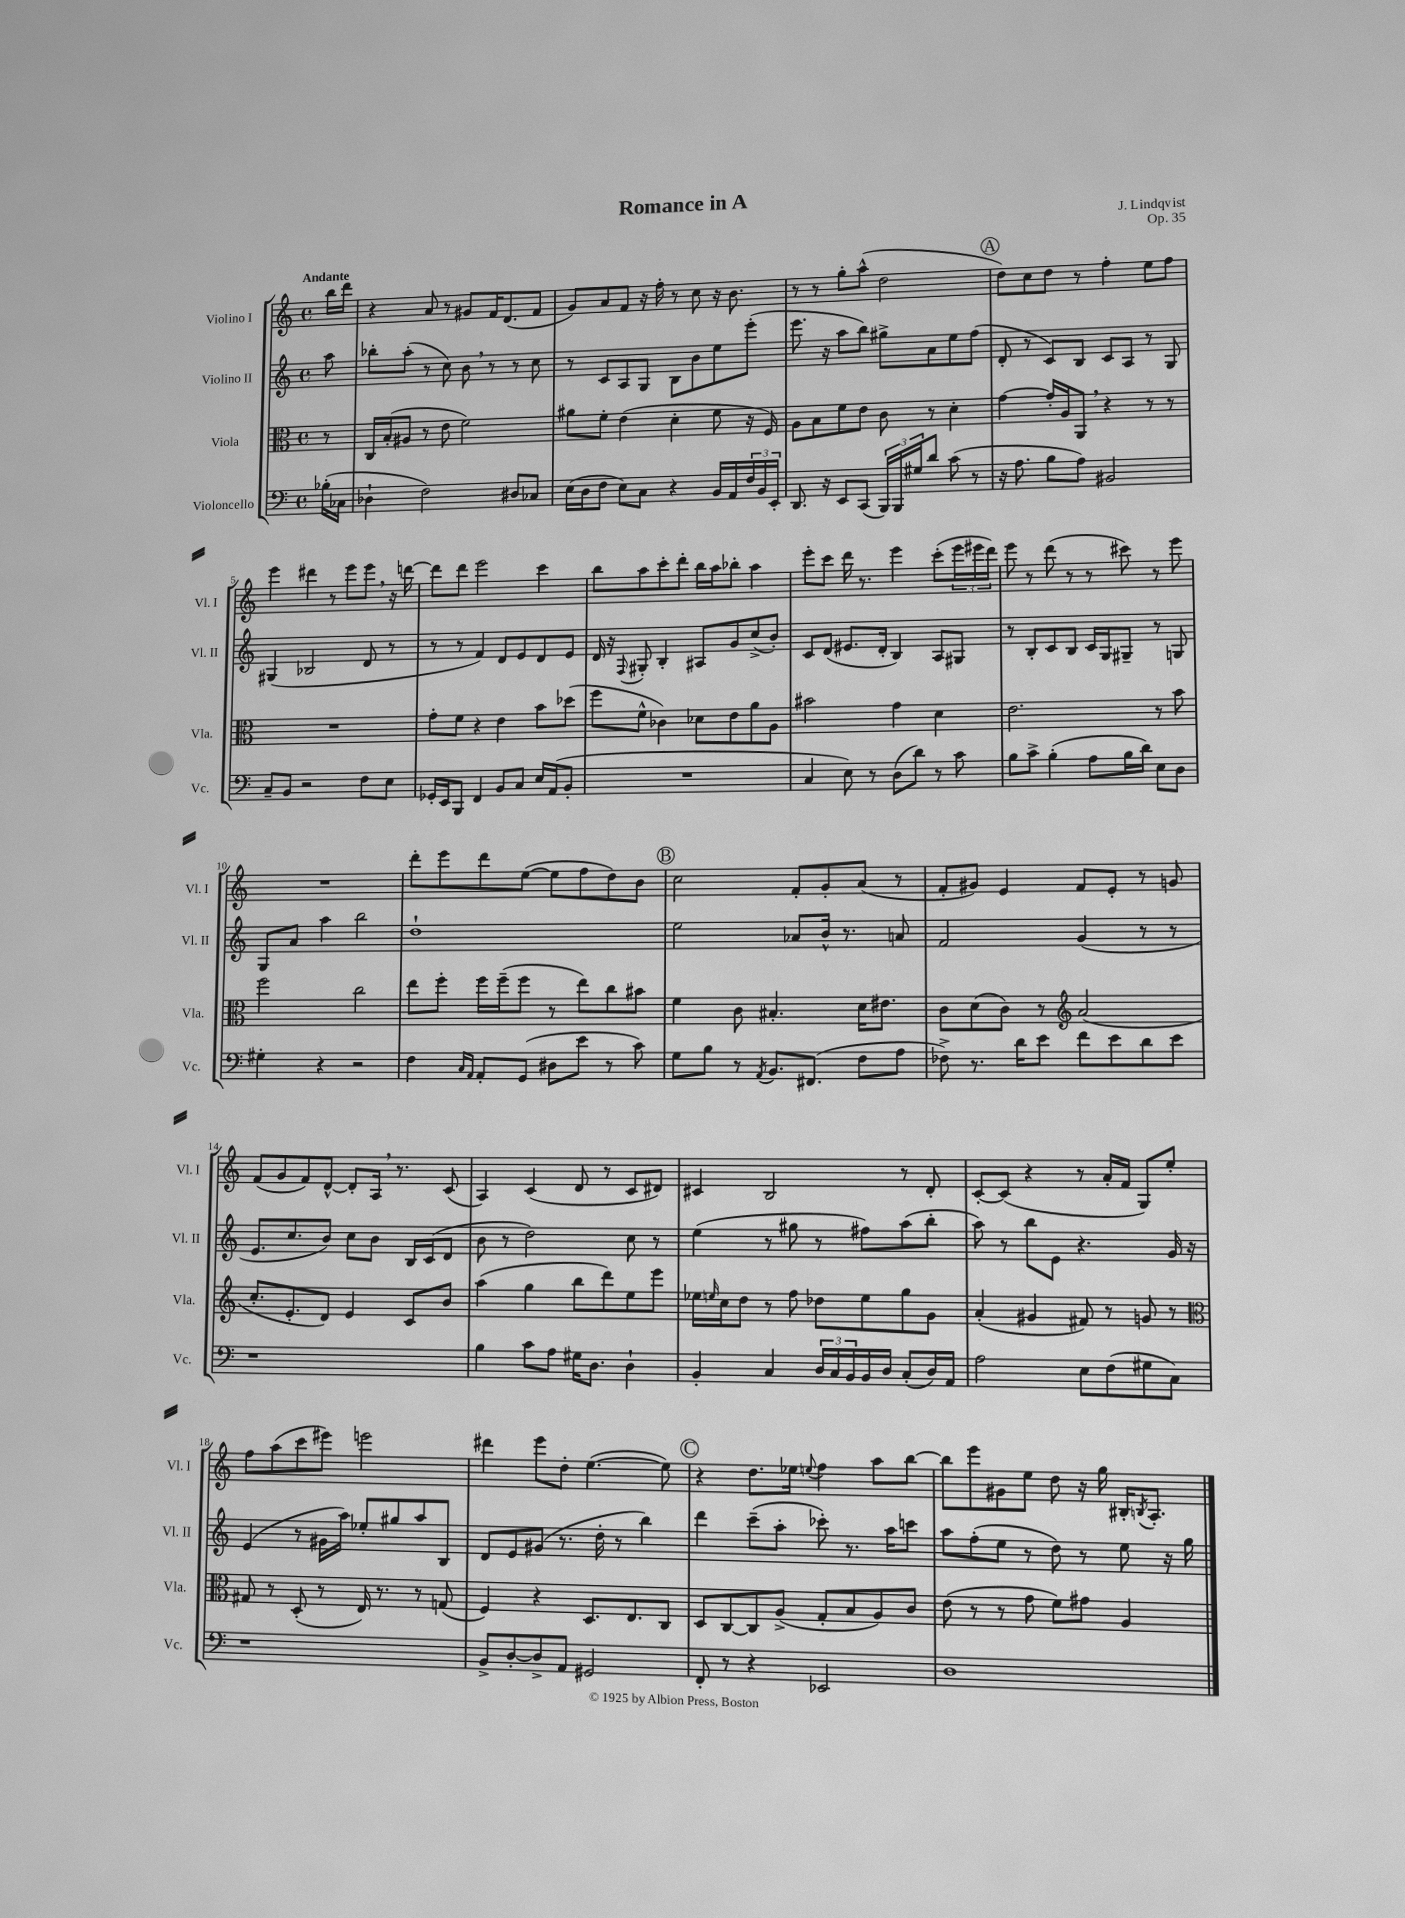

**kern	**kern	**kern	**kern
*part4	*part3	*part2	*part1
*staff4	*staff3	*staff2	*staff1
*I"Violoncello	*I"Viola	*I"Violino II	*I"Violino I
*I'Vc.	*I'Vla.	*I'Vl. II	*I'Vl. I
*clefF4	*clefC3	*clefG2	*clefG2
*k[]	*k[]	*k[]	*k[]
*M4/4	*M4/4	*M4/4	*M4/4
*met(c)	*met(c)	*met(c)	*met(c)
=	=	=	=
!	!	!	!LO:TX:a:B:t=Andante
(16B-X'\LL	8r	8aa\	16bb\LL
16C-X\JJ	.	.	16ddd\JJ
=1	=1	=1	=1
4D-X`\	16C/LL	8bb-X'\L	4r
.	(16B'/J	.	.
.	8A#X/J	(8aa'\J	.
2F\)	8r	8r	8a/
.	8e\	8cc\)	8r
.	2f\)	8b,\	8g#X/L
.	.	8r	16f/K
.	.	.	(8.d/
8D#X/L	.	8r	.
8C-X/J	.	8cc\	8f/J
=2	=2	=2	=2
(16E\LL	8a#X\L	8r	8g/L)
16D\J	.	.	.
8F\J	8f'\J	8c/L	8a/
8E\L)	(4e\	8A/	8f/J
8C\J	.	8G/J	16r
.	.	.	16ff'\
4r	4d'\	8B\L	8r
.	.	8b\	8cc\
16BB/LL	8f\	8ee\	16r
16AA/	.	.	8.b\
24F/	16r	(8eee'\J	.
24BB/	.	.	.
.	16F/)	.	.
24EE'/JJ	.	.	.
=3	=3	=3	=3
8.DD/	8A\L	8.eee\	8r
.	8B\	.	8r
16r	.	16r	.
8EE/L	8f\	8aa\L	8gg'\L
(8CC/J	8e\J	8bb\J)	(8aa^^\J
24BBB/LL)	8c\	8gg#X^\L	2dd\
24BBB/	.	.	.
24G#X/J	.	.	.
8d/J	8r	8a\	.
(8c\	4d'\	8ee\	.
8r	.	(8ff\J	.
!!LO:REH:place=s1:t=A
=4	=4	=4	=4
16r	[4g\	8d'/	8dd\L)
8.A\	.	.	.
.	.	8r	8cc\
8B\L	16g'/LL]	8c/L)	8dd\J
.	16A/J	.	.
8A\J)	8AA,/J	8B/J	8r
2BB#X/	4r	8c/L	4ff'\
.	.	8A/J	.
.	8r	8r	8ee\L
.	8r	8G/	8ff\J
!!LO:LB:g=z
=5	=5	=5	=5
8C~/L	1r	(4G#X/	4eee\
8BB/J	.	.	.
2r	.	2B-X/	4ddd#X\
.	.	.	8r
.	.	.	8eee\L
8F\L	.	8d/	8eee,\J
8E\J	.	8r	16r
.	.	.	[16dddn\
=6	=6	=6	=6
16GG-X'/LL	8g'\L	8r	8ddd\L]
16EE/J	.	.	.
8BBB/J	8f\J	8r	8ddd\J
4FF/	4r	4f/)	2eee\
8BB/L	4e\	8d/L	.
8C/J	.	8e/	.
16E/LL	8b\L	8d/	4ccc\
(16AA/J	.	.	.
8BB'/J	(8dd-X\J	8e/J	.
=7	=7	=7	=7
1r	8ff\L	16d/	8bb\L
.	.	16r	.
.	.	8qqF/	.
.	8f^^\J	8G#X'/	8aa\
.	4c-X\)	4B'/	8ccc'\
.	.	.	8ddd'\J
.	8d-X\L	8A#X/L	16bb\LL
.	.	.	16aa\J
.	8e\	8g/	8bb-X'\J
.	8a\	(8cc^/	4aa\
.	8A\J	8b'/J)	.
=8	=8	=8	=8
4C/	2b#X\	8c/L	8eee'\L
.	.	(8d/J	8ccc\J
8E\)	.	8.e#X/L	16ddd\
.	.	.	8.r
8r	.	.	.
.	.	16d'/Jk	.
(8D\L	4g\	4B/)	4eee\
8d\J)	.	.	.
8r	4d\	8A/L	(8ccc'\L
8c\	.	8G#X/J	24eee\L
.	.	.	24eee#X\
.	.	.	24ddd\JJ)
=9	=9	=9	=9
8B\L	2.e\	8r	8eee\
8c^\J	.	8B'/L	8r
(4B'\	.	8c/	(8ddd\
.	.	8B/J	8r
8A\L	.	16c/LL	8r
.	.	16G/J	.
16B\L	.	8G#X~/J	8ccc#X\)
16d\JJ)	.	.	.
8E\L	8r	8r	8r
8D\J	8b\	8Gn/	8eee\
!!LO:LB:g=z
=10	=10	=10	=10
4G#X'\	2ff\	8G/L	1r
.	.	8a/J	.
4r	.	4aa\	.
2r	2cc\	2bb\	.
=11	=11	=11	=11
4F\	8ee\L	1dd`	8ddd'\L
.	8ff'\J	.	8eee\
16qqC/LL	.	.	.
16qqAA/JJ	.	.	.
8AA'/L	16ff\LL	.	8ddd\
.	(16ff~\J	.	.
(8GG/J	8ff\J	.	([8ee\J
8D#X\L	8r	.	8ee\L]
8e\J	8ee\L)	.	8ff\
8r	8cc\	.	8dd\)
8c\)	8b#X\J	.	8b\J
!!LO:REH:place=s1:t=B
=12	=12	=12	=12
8G\L	4f\	2ee\	2cc\
8B\J	.	.	.
8r	8c\	.	.
8qAA/	.	.	.
8.BB/L	4.B#X'/	.	.
.	.	8a-X/L	8f'/L
(8.FF#X/J	.	.	.
.	.	16b^^/Jk	8g'/
.	.	8.r	.
8F\L	16d\KL	.	(8a/J
.	8.e#X\J	.	.
8A\J	.	8an/	8r
=13	=13	=13	=13
8F-X^\)	8c\L	2f/	8f'/L
8.r	(8d\	.	8g#X/J)
.	8c\J)	.	4e/
16d\KL	.	.	.
8e\J	8r	.	.
*	*clefG2	*	*
8f\L	(2a/	(4g/	8f/L
8e\	.	.	8e'/J
8d\	.	8r	8r
8e\J	.	8r	8gn/
!!LO:LB:g=z
=14	=14	=14	=14
1r	8.cc'/L	8.e/L	(8f/L
.	.	.	8g/
.	8.e'/	8.cc/	.
.	.	.	8f/)
.	8d/J)	8b/J)	[8d^^/J
.	4e/	8cc\L	8d'/L]
.	.	8b\J	16A,/Jk
.	.	.	8.r
.	8c/L	16B/LL	.
.	.	(16c/J	.
.	8b/J	8d/J	(8c/
=15	=15	=15	=15
4B\	(4aa\	8b\	4A/)
.	.	8r	.
8c\L	4gg\	2dd\)	(4c/
8A\J	.	.	.
16G#X\KL	8bb\L	.	8d/
8.D\J	.	.	.
.	8ddd\)	.	8r
4D`\	8ee\	8cc\	8c/L
.	8eee\J	8r	8d#X/J)
=16	=16	=16	=16
4BB'/	16ee-X\LL	(4ee\	4c#X/
.	16qqeen/	.	.
.	16cc\J	.	.
.	8dd\J	.	.
4C/	8r	8r	2B/
.	8ff\	8gg#X\	.
24D/LL	8dd-X\L	8r	.
24C/	.	.	.
24BB/	.	.	.
16BB/	8ee\	8ff#X\L)	.
16D/JJ	.	.	.
(8C'/L	8gg\	(8aa\	8r
16D/L)	8g\J	8bb'\J	8d'/
16AA/JJ	.	.	.
=17	=17	=17	=17
2A\	(4a'/	8aa\)	[8c'/L
.	.	8r	(8c/J]
.	4g#X/	8bb\L	4r
.	.	8e\J	.
8E\L	8f#X/)	4.r	8r
(8F\	8r	.	16a'/LL
.	.	.	16f/JJ
8G#X\	8gn/	.	8G/L)
8C\J)	8r	16g/	8ee'/J
.	.	16r	.
!!LO:LB:g=z
=18	=18	=18	=18
*	*clefC3	*	*
1r	8G#X/	(4e/	8ff\L
.	8r	.	(8aa\
.	(8D'/	8r	8ccc\
.	8r	16g#X\LL	8eee#X\J)
.	.	16aa\JJ)	.
.	16E/)	8ee-X'/L	2eeen\
.	8.r	.	.
.	.	8gg#X/	.
.	8r	8aa/	.
.	(8Gn/	8B/J	.
=19	=19	=19	=19
8BB^/L	4F/)	8d/L	4ddd#X\
[8D'/	.	8e/	.
8D^/]	4r	(8g#X/J	8eee\L
8AA/J	.	8.r	8dd'\J
2GG#X/	8.D/L	.	([4.ee\
.	.	16dd'\	.
.	.	8r	.
.	8.E/	.	.
.	.	4bb\)	.
.	8C/J	.	8ee\])
!!LO:REH:place=s1:t=C
=20	=20	=20	=20
8FF'/	8D/L	4ddd\	4r
8r	[8C/	.	.
4r	8C/]	(8ccc~\L	8.dd\L
.	(8A^/J	8aa'\J	.
.	.	.	16ee-X\Jk
.	.	.	8qqeen/
2EE-X/	8G'/L	8ccc-X'\)	4ff\
.	8B/	8.r	.
.	8A/)	.	8aa\L
.	.	16aa\KL	.
.	8c/J	8cccn\J	[8bb\J
=21	=21	=21	=21
1D	(8e\	8aa\L	8bb\L]
.	8r	(8ff'\	8eee\
.	8r	8ee\J	8g#X\
.	8g\	8r	8ee\J
.	8f\L)	8dd\)	8dd\
.	8g#X\J	8r	16r
.	.	.	16gg\
.	4A/	8ee\	16B#X'/KL
.	.	.	8qBn/
.	.	.	8.A'/J
.	.	16r	.
.	.	16gg\	.
==	==	==	==
*-	*-	*-	*-
